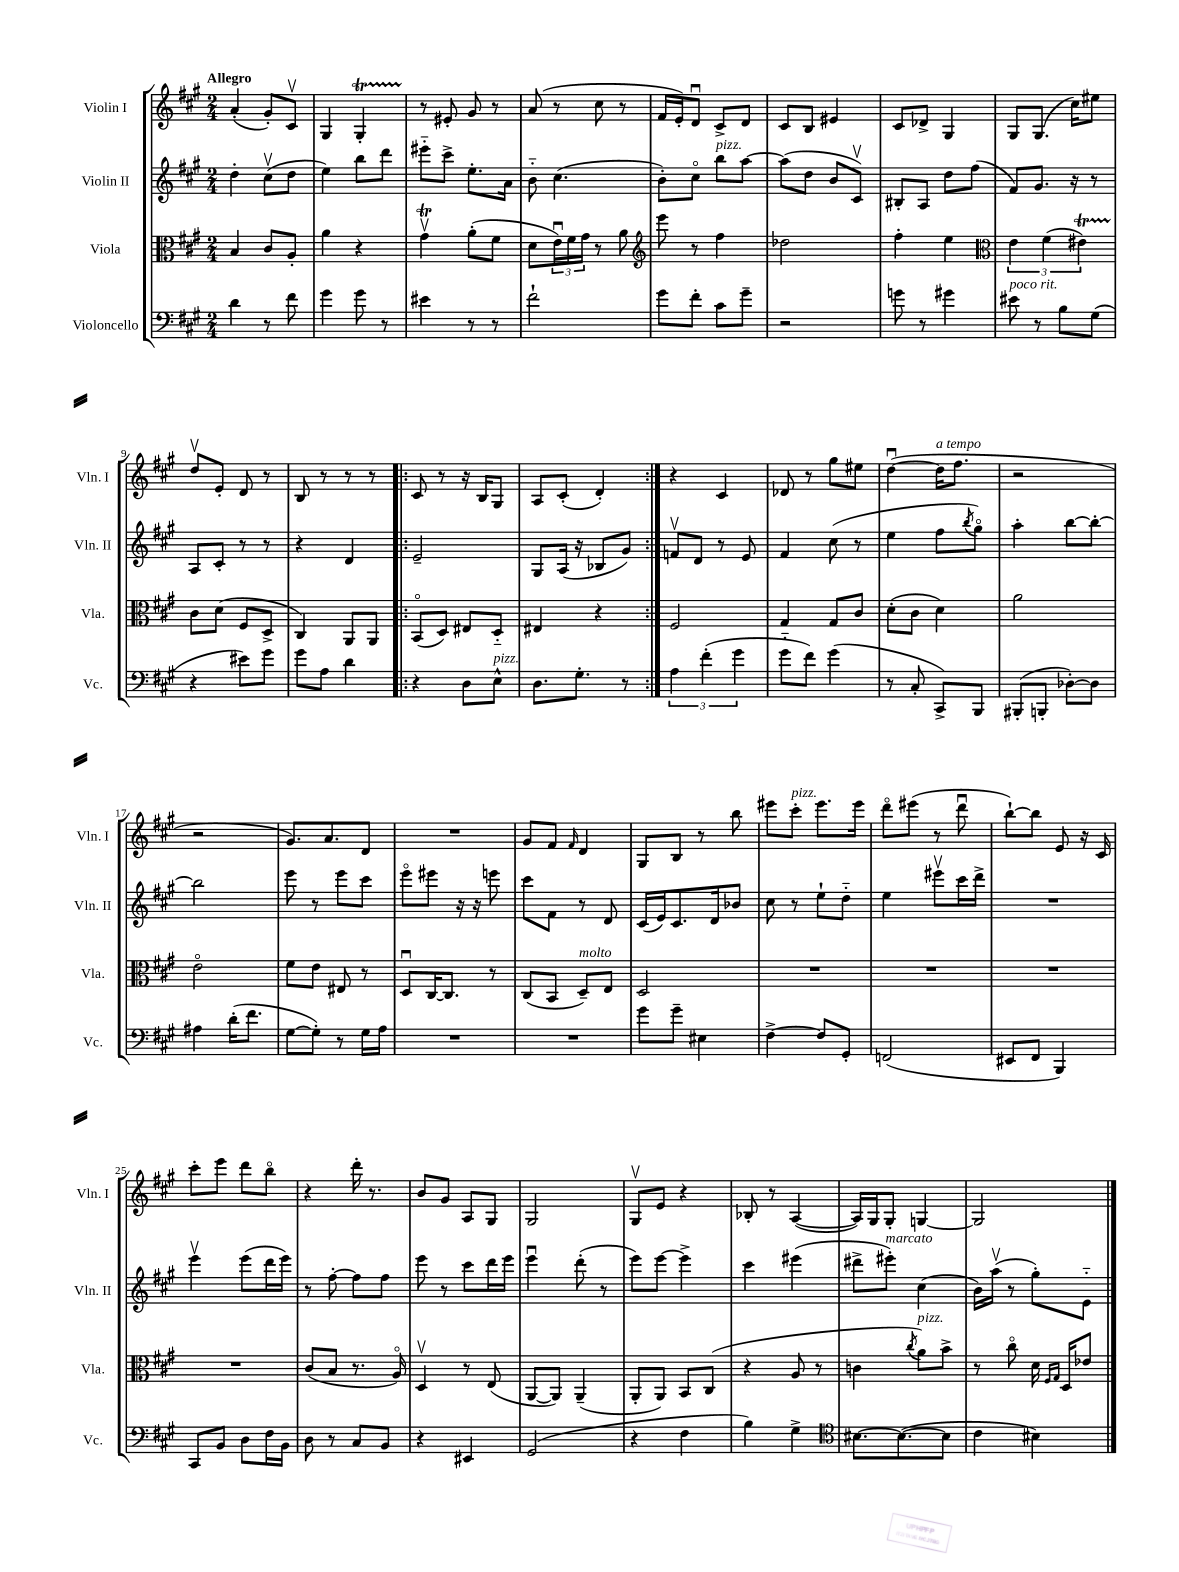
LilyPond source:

<<
\new StaffGroup <<
\new Staff = "s0" \with { instrumentName = "Violin I" shortInstrumentName = "Vln. I" } {
    \clef treble \key a \major \numericTimeSignature \time 2/4 \tempo "Allegro"
    a'4-.( gis'8-.) cis'8\upbow |
    gis4 gis4-.\startTrillSpan |
    r8\stopTrillSpan eis'8-. gis'8 r8 |
    a'8( r8 cis''8 r8 |
    fis'16 e'16-.) d'8\downbow cis'8-> d'8 |
    cis'8 b8 eis'4 |
    cis'8 des'8-> gis4 |
    gis8 gis8.( cis''16) eis''8 |
    d''8\upbow e'8-. d'8 r8 |
    b8 r8 r8 r8 |
    \repeat volta 2 { cis'8 r8 r16 b16 gis8 |
    a8 cis'8-.( d'4-.) | }
    r4 cis'4 |
    des'8 r8 gis''8 eis''8 |
    d''4~\downbow( d''16^\markup { \italic "a tempo" } fis''8. |
    r2 |
    r2 |
    gis'8.) a'8. d'8 |
    R2 |
    gis'8 fis'8 \grace { fis'16 } d'4 |
    gis8 b8 r8 b''8 |
    eis'''8 cis'''8-.^\markup { \italic "pizz." } eis'''8. eis'''16 |
    d'''8\flageolet eis'''8( r8 d'''8\downbow |
    b''8~-!) b''8 e'8 r16 cis'16 |
    cis'''8-. e'''8 d'''8 b''8\flageolet |
    r4 d'''16-. r8. |
    b'8 gis'8 a8 gis8 |
    gis2 |
    gis8\upbow e'8 r4 |
    bes8-. r8 a4~( |
    a16) gis16 gis8-. g4~ |
    g2 \bar "|." |
}
\new Staff = "s1" \with { instrumentName = "Violin II" shortInstrumentName = "Vln. II" } {
    \clef treble \key a \major \numericTimeSignature \time 2/4
    d''4-. cis''8\upbow( d''8 |
    e''4) b''8 d'''8 |
    eis'''8-_ cis'''8-> e''8.-. a'16 |
    b'8-_ cis''4.( |
    b'8-.) cis''8\flageolet b''8^\markup { \italic "pizz." } a''8~ |
    a''8( d''8 b'8 cis'8\upbow) |
    bis8-. a8 d''8 fis''8( |
    fis'8) gis'8. r16 r8 |
    a8 cis'8-. r8 r8 |
    r4 d'4 |
    \repeat volta 2 { e'2-- |
    gis8 a16( r16 bes8 gis'8) | }
    f'8\upbow d'8 r8 e'8 |
    fis'4 cis''8( r8 |
    e''4 fis''8 \acciaccatura { b''8 } gis''8\flageolet) |
    a''4-. b''8~ b''8~-. |
    b''2 |
    e'''8 r8 e'''8 cis'''8 |
    e'''8\flageolet eis'''8 r16 r16 e'''8 |
    cis'''8 fis'8 r8 d'8 |
    cis'16( e'16) cis'8. d'16 bes'8 |
    cis''8 r8 e''8-! d''8-_ |
    e''4 eis'''8\upbow cis'''16 d'''16-> |
    R2 |
    e'''4\upbow e'''8( d'''16 e'''16) |
    r8 fis''8~-. fis''8 fis''8 |
    e'''8 r8 cis'''8 d'''16 e'''16 |
    e'''4\downbow d'''8-.( r8 |
    e'''8) e'''8~ e'''4-> |
    cis'''4 eis'''4( |
    dis'''8-> eis'''8-.^\markup { \italic "marcato" }) cis''4( |
    b'16) a''16\upbow( r8 gis''8-.) e'8-_ \bar "|." |
}
\new Staff = "s2" \with { instrumentName = "Viola" shortInstrumentName = "Vla." } {
    \clef alto \key a \major \numericTimeSignature \time 2/4
    b4 cis'8 a8-. |
    a'4 r4 |
    gis'4\upbow\trill a'8-.( fis'8 |
    d'8 \tuplet 3/2 { e'16\downbow) fis'16 gis'16 } r8 a'8 |
    \clef treble e'''8 r8 fis''4 |
    des''2 |
    fis''4-. e''4 |
    \clef alto \tuplet 3/2 { e'4 fis'4( eis'4\startTrillSpan) } |
    cis'8\stopTrillSpan d'8( fis8 d8-> |
    cis4) a,8 a,8 |
    \repeat volta 2 { b,8\flageolet( d8) eis8 d8-_ |
    eis4 r4 | }
    fis2 |
    gis4 gis8 cis'8 |
    d'8-.( cis'8 d'4) |
    a'2 |
    e'2\flageolet |
    fis'8 e'8 eis8 r8 |
    d8\downbow cis16~ cis8. r8 |
    cis8( b,8 d8--^\markup { \italic "molto" }) e8 |
    d2 |
    R2 |
    R2 |
    R2 |
    R2 |
    cis'8( b8 r8. a16\flageolet) |
    d4\upbow r8 e8( |
    a,8~ a,8) a,4--( |
    a,8-. a,8) b,8 cis8( |
    r4 a8 r8 |
    c'4 \acciaccatura { cis''8 } a'8^\markup { \italic "pizz." }) b'8-> |
    r8 cis''8\flageolet d'16 \grace { fis16 gis16 } d16 ees'8 \bar "|." |
}
\new Staff = "s3" \with { instrumentName = "Violoncello" shortInstrumentName = "Vc." } {
    \clef bass \key a \major \numericTimeSignature \time 2/4
    d'4 r8 fis'8 |
    gis'4 gis'8 r8 |
    eis'4 r8 r8 |
    fis'2-! |
    gis'8 fis'8-. cis'8 gis'8-- |
    r2 |
    g'8 r8 gis'4 |
    eis'8^\markup { \italic "poco rit." } r8 b8 gis8( |
    r4 eis'8) gis'8 |
    gis'8 a8 d'4 |
    \repeat volta 2 { r4 d8 e8-^^\markup { \italic "pizz." } |
    d8. gis8.-. r8 | }
    \tuplet 3/2 { a4 fis'4-.( gis'4 } |
    gis'8-_ fis'8) gis'4( |
    r8 cis8-. cis,8->) b,,8 |
    bis,,8-.( b,,8-. des8~-.) des8 |
    ais4 d'16-.( fis'8. |
    gis8~ gis8-.) r8 gis16 a16 |
    R2 |
    R2 |
    gis'8 gis'8-- eis4 |
    fis4~-> fis8 gis,8-. |
    f,2( |
    eis,8 fis,8 b,,4) |
    cis,8 b,8 d8 fis16 b,16 |
    d8 r8 cis8 b,8 |
    r4 eis,4 |
    gis,2( |
    r4 fis4 |
    b4) gis4-> |
    \clef tenor bis8.~ bis8.~( bis8 |
    cis'4 bis4) \bar "|." |
}
>>
>>
